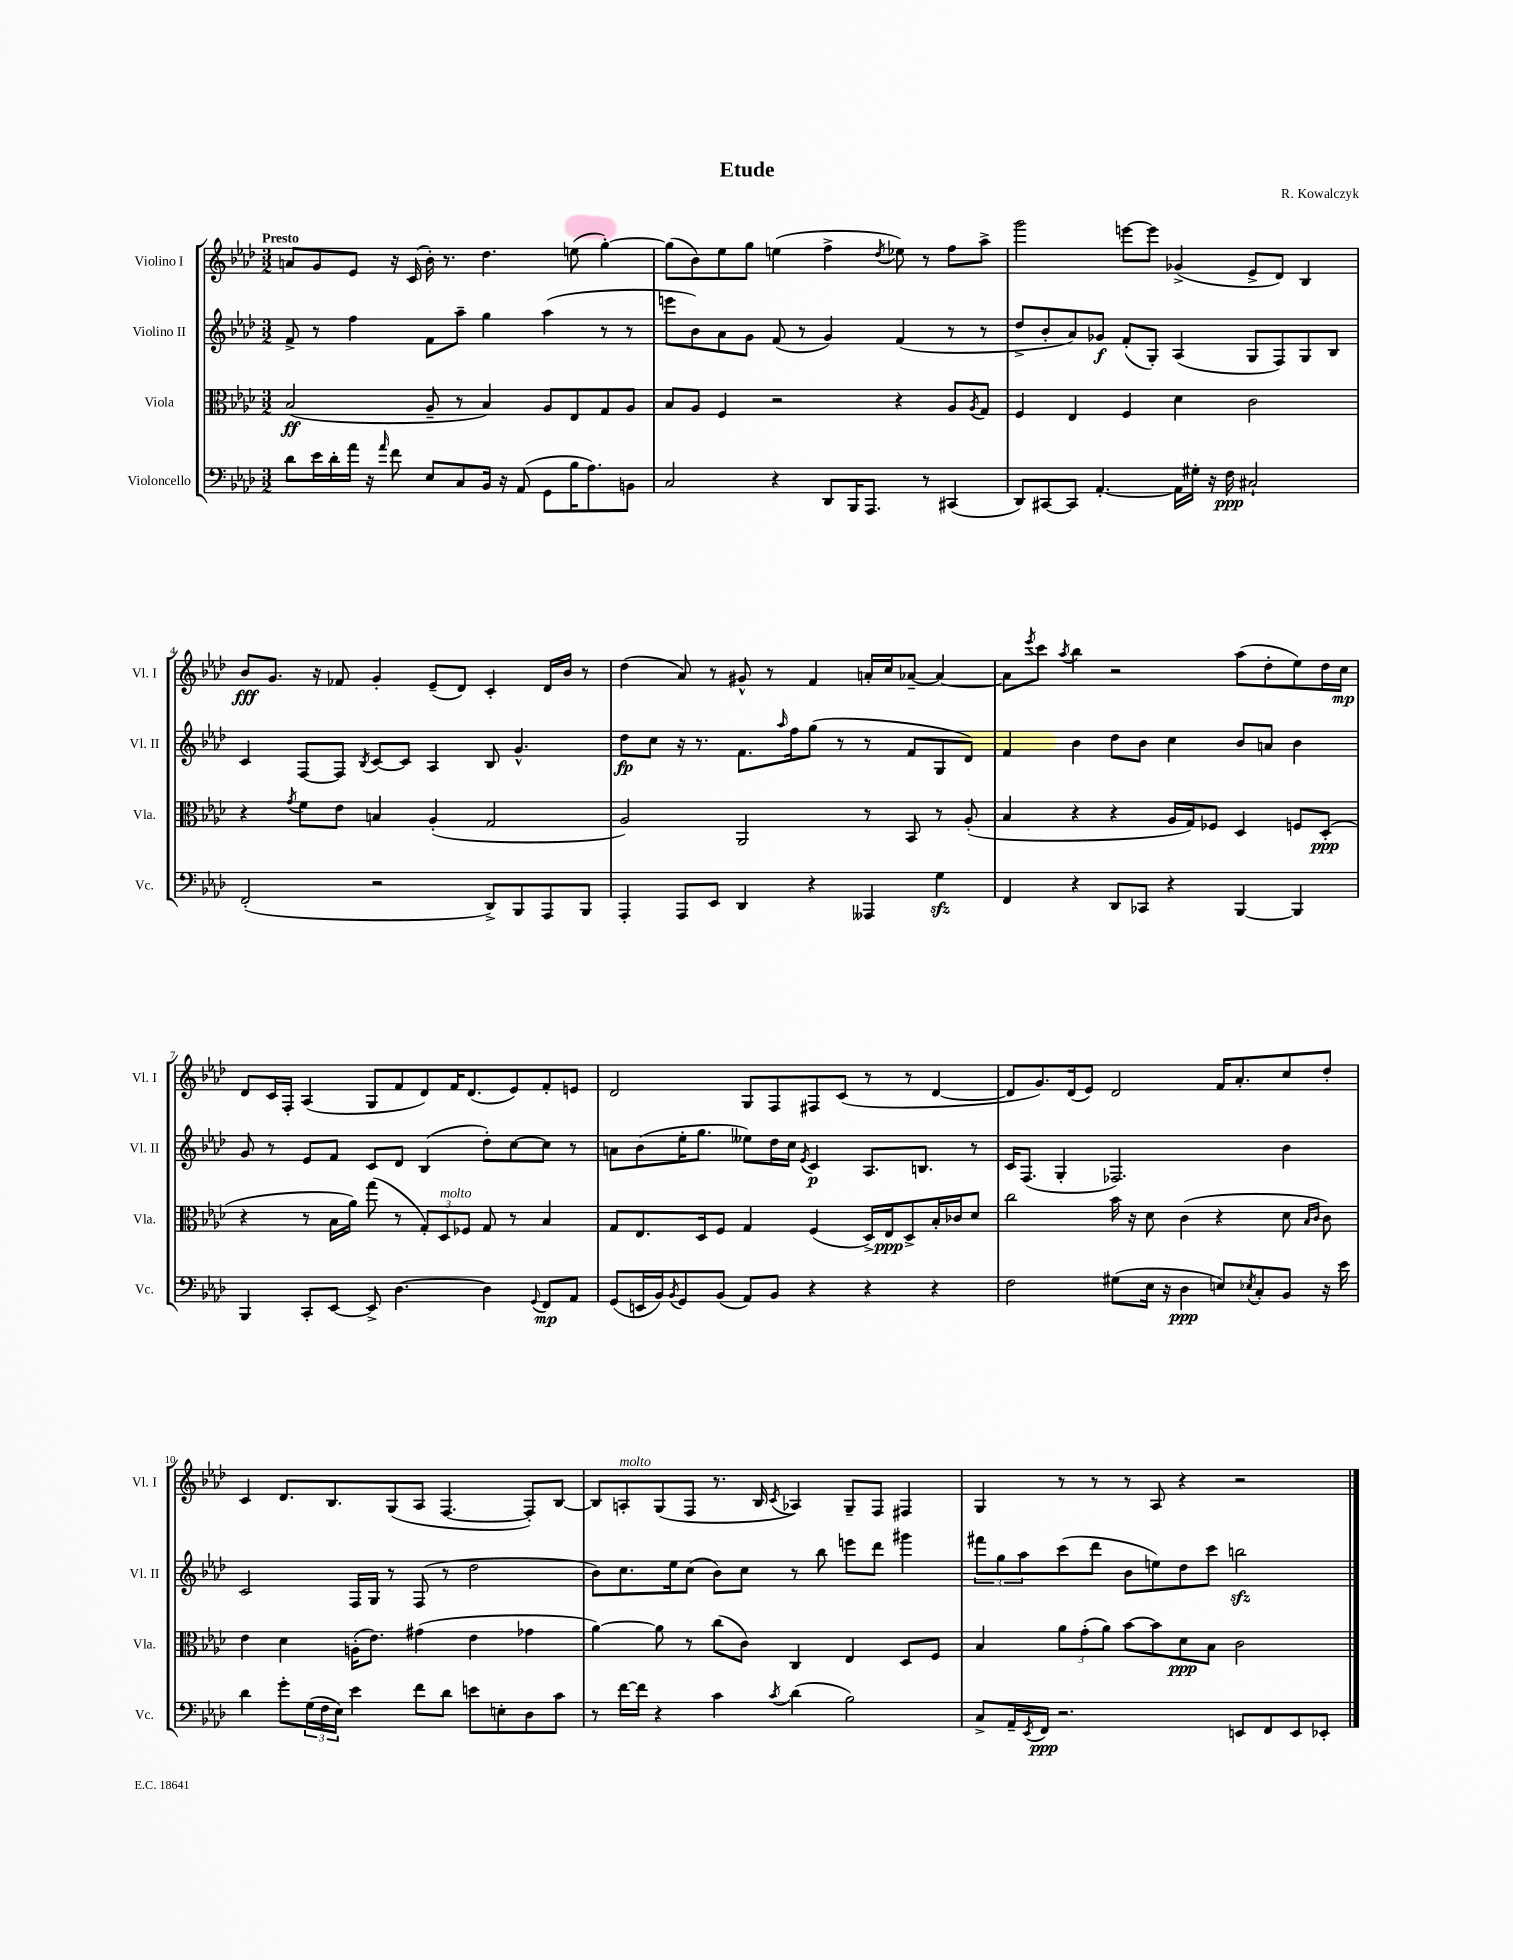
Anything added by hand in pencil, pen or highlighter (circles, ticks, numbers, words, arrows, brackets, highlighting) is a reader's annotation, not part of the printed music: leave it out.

**kern	**kern	**kern	**kern
*staff4	*staff3	*staff2	*staff1
*clefF4	*clefC3	*clefG2	*clefG2
*k[b-e-a-d-]	*k[b-e-a-d-]	*k[b-e-a-d-]	*k[b-e-a-d-]
*M3/2	*M3/2	*M3/2	*M3/2
8d-\L	(2B-/	8f^/	8a/L
16e-\L	.	8r	8g/
16d-'\	.	.	.
16a-\JJ	.	4ff\	8e-/J
16r	.	.	.
16qqa-/	.	.	.
8f\	.	.	16r
.	.	.	(16c/
8E-/L	8A-~/	8f\L	16b-'\)
.	.	.	8.r
8C/	8r	8aa-~\J	.
16BB-/Jk	4B-/)	4gg\	4.dd-\
16r	.	.	.
(8AA-/	.	.	.
8GG\L	8A-/L	(4aa-\	.
16B-\K	8E-/	.	(8ee\
8.A-\)	.	.	.
.	8G/	8r	[4gg'\)
8BB\J	8A-/J	8r	.
=	=	=	=
2C/	8B-/L	8eee\L	(8gg\]L
.	8A-/J	8b-\)	8b-\)
.	4F/	8a-\	8ee-\
.	.	8g\J	8gg\J
4r	2r	(8f/	(4ee\
.	.	8r	.
8DD-/L	.	4g/)	4ff^\
16BBB-/K	.	.	.
8.AAA-/J	.	.	.
.	.	.	8qdd-/
.	4r	(4f/	8ee-\)
8r	.	.	8r
(4CC#/	8A-/L	8r	8ff\L
.	8qA-/	.	.
.	8G/J	8r	8aa-^\J
=	=	=	=
8DD-/L)	4F/	8dd-^/L	2ggg\
[8CC#/	.	8b-'/	.
8CC#/]J	4E-/	8a-/)	.
[4.AA-'/	.	8g-/J	.
.	4F/	(8f'/L	[8eee\L
.	.	8G'/J)	8eee\]J
16AA-\]LL	4d-\	(4A-/	(4g-^/
16G#'\JJ	.	.	.
16r	.	.	.
16F\	.	.	.
2C#`/	2c\	8G/L	8e-^/L
.	.	8F/)	8d-/J)
.	.	8G/	4B-/
.	.	8B-/J	.
=	=	=	=
(2FF'/	4r	4c/	8b-/L
.	.	.	8.g/J
.	8qg/	.	.
.	8f\L	[8F/L	.
.	.	.	16r
.	8e-\J	8F/]J	8f-/
.	.	8qB-/	.
2r	4B/	[8c/L	4g'/
.	.	8c/]J	.
.	(4A-'/	4A-/	(8e-~/L
.	.	.	8d-/J)
8DD-^/L)	2G/	8B-/	4c'/
8BBB-/	.	4.g^^/	.
8AAA-/	.	.	16d-/LL
.	.	.	16b-/JJ
8BBB-/J	.	.	8r
=	=	=	=
4AAA-'/	2A-/)	8dd-\L	(4dd-\
.	.	8cc\J	.
8AAA-/L	.	16r	8a-/)
.	.	8.r	.
8EE-/J	.	.	8r
4DD-/	2AA-/	8.f\L	8g#^^/
.	.	.	8r
.	.	16qqaa-/	.
.	.	16ff\k	.
4r	.	(8gg\J	4f/
.	.	8r	.
4AAA--/	8r	8r	16a'/LL
.	.	.	16cc/J
.	8BB-/	8f/L	[8a-~/J
4G\	8r	8G/	4a-/_
.	(8A-'/	8d-/J)	.
=	=	=	=
4FF/	4B-/	4f/	8a-\]L
.	.	.	8qeee-/
.	.	.	8ccc\J
.	.	.	8qaa-/
4r	4r	4b-\	4bb-\
8DD-/L	4r	8dd-\L	2r
8CC-/J	.	8b-\J	.
4r	16A-/LL	4cc\	.
.	16G/J)	.	.
.	8F-/J	.	.
[4BBB-/	4D-/	8b-/L	(8aa-\L
.	.	8a/J	8dd-'\
4BBB-/]	8F/L	4b-\	8ee-\)
.	(8D-'/J	.	16dd-\L
.	.	.	16cc\JJ
=	=	=	=
4BBB-/	4r	8g/	8d-/L
.	.	8r	16c/L
.	.	.	16F'/JJ
8CC'/L	8r	8e-/L	(4A-/
[8EE-/J	16B-\LL	8f/J	.
.	16a-\JJ)	.	.
8EE-^/]	(8gg\	8c/L	8G/L
[4.D-\	8r	8d-/J	8f/
.	12G'/L)	(4B-/	8d-/)
.	12D-/	.	.
.	.	.	16f/K
.	12F-/J	.	.
.	.	.	(8.d-/
4D-\]	8G/	8dd-'\L)	.
.	8r	[8cc\	8e-/)
8qqGG/	.	.	.
8FF/L	4B-/	8cc\]J	8f'/
8AA-/J	.	8r	8e/J
=	=	=	=
(8GG/L	8G/L	8a\L	2d-/
16EE/L	8.E-/	(8b-\	.
16BB-/J)	.	.	.
8qBB-/	.	.	.
8GG/	.	16ee-'\K	.
.	16D-/k	8.gg\J	.
(8BB-/J	8F/J	.	.
8AA-/L)	4G/	8ee--\L)	8G/L
8BB-/J	.	16dd-\L	8F/
.	.	16cc\JJ	.
.	.	8qe-/	.
4r	(4F/	4c/	8F#/
.	.	.	(8c/J
4r	16D-^/LL)	8.A-/L	8r
.	16E-/J	.	.
.	8D-^/	.	8r
.	.	8.B/J	.
4r	16B-'/L	.	[4d-/
.	16c-/J	.	.
.	8d-/J	8r	.
=	=	=	=
2F\	2cc\	16c/LK	8d-/]L
.	.	(8.F/J	.
.	.	.	8.g/)
.	.	4G'/	.
.	.	.	(16d-/k
.	.	.	8e-/J)
(8G#\L	16b-\	2.F-/)	2d-/
.	16r	.	.
16E-\Jk	8d-\	.	.
16r	.	.	.
4D-\	(4c\	.	.
8E/L)	4r	.	16f/LK
.	.	.	8.a-'/
8qE-/	.	.	.
8C'/	.	.	.
8BB-/J	8d-\	4b-\	8cc/
.	16qqB-/LL	.	.
.	16qqc/JJ	.	.
16r	8c\)	.	8dd-'/J
16e-\	.	.	.
=	=	=	=
4d-\	4e-\	2c/	4c/
8g'\L	4d-\	.	8.d-/L
(24G\L	.	.	.
24F\	.	.	.
.	.	.	8.B-/
24E-\JJ)	.	.	.
4e-\	(16A'\LK	16F/LL	.
.	8.e-\J)	16G/JJ	.
.	.	8r	(8G/
8f\L	(4g#\	(8F/	8A-/J
8d-\J	.	8r	[4.F/
8e\L	4e-\	2dd-\	.
8E'\	.	.	.
8D-\	4g-\	.	8F'/]L)
8c\J	.	.	[8B-/J
=	=	=	=
8r	[4a-\)	8b-\L)	8B-/]L
[16f\LL	.	8.cc\	8A'/
16f\]JJ	.	.	.
4r	8a-\]	.	(8G/
.	.	16ee-\k	.
.	8r	(8cc\J	8F/J
4c\	(8cc\L	8b-\L)	8.r
.	8c\J)	8cc\J	.
.	.	.	16B-/
8qc/	.	.	8qc/
(4d-\	4C/	8r	4A-/)
.	.	8bb-\	.
2B-\)	4E-/	8eee\L	8G~/L
.	.	8ddd-\J	8F/J
.	8D-/L	4ggg#\	4F#/
.	8F/J	.	.
=	=	=	=
8C^/L	4B-/	12fff#\L	4G/
.	.	12gg\	.
16AA-~/L	.	.	.
.	.	12aa-\	.
8qEE-/	.	.	.
16FF/JJ	.	.	.
2.r	12a-\L	(8ccc\	8r
.	(12g'\	.	.
.	.	8ddd-\J	8r
.	12a-\J)	.	.
.	[8b-\L	8b-\L	8r
.	8b-\]	8ee\)	8A-/
.	8d-\	8dd-\	4r
.	8B-\J	8ccc\J	.
8EE/L	2c\	2bb\	2r
8FF/	.	.	.
8EE/	.	.	.
8EE-'/J	.	.	.
==	==	==	==
*-	*-	*-	*-
